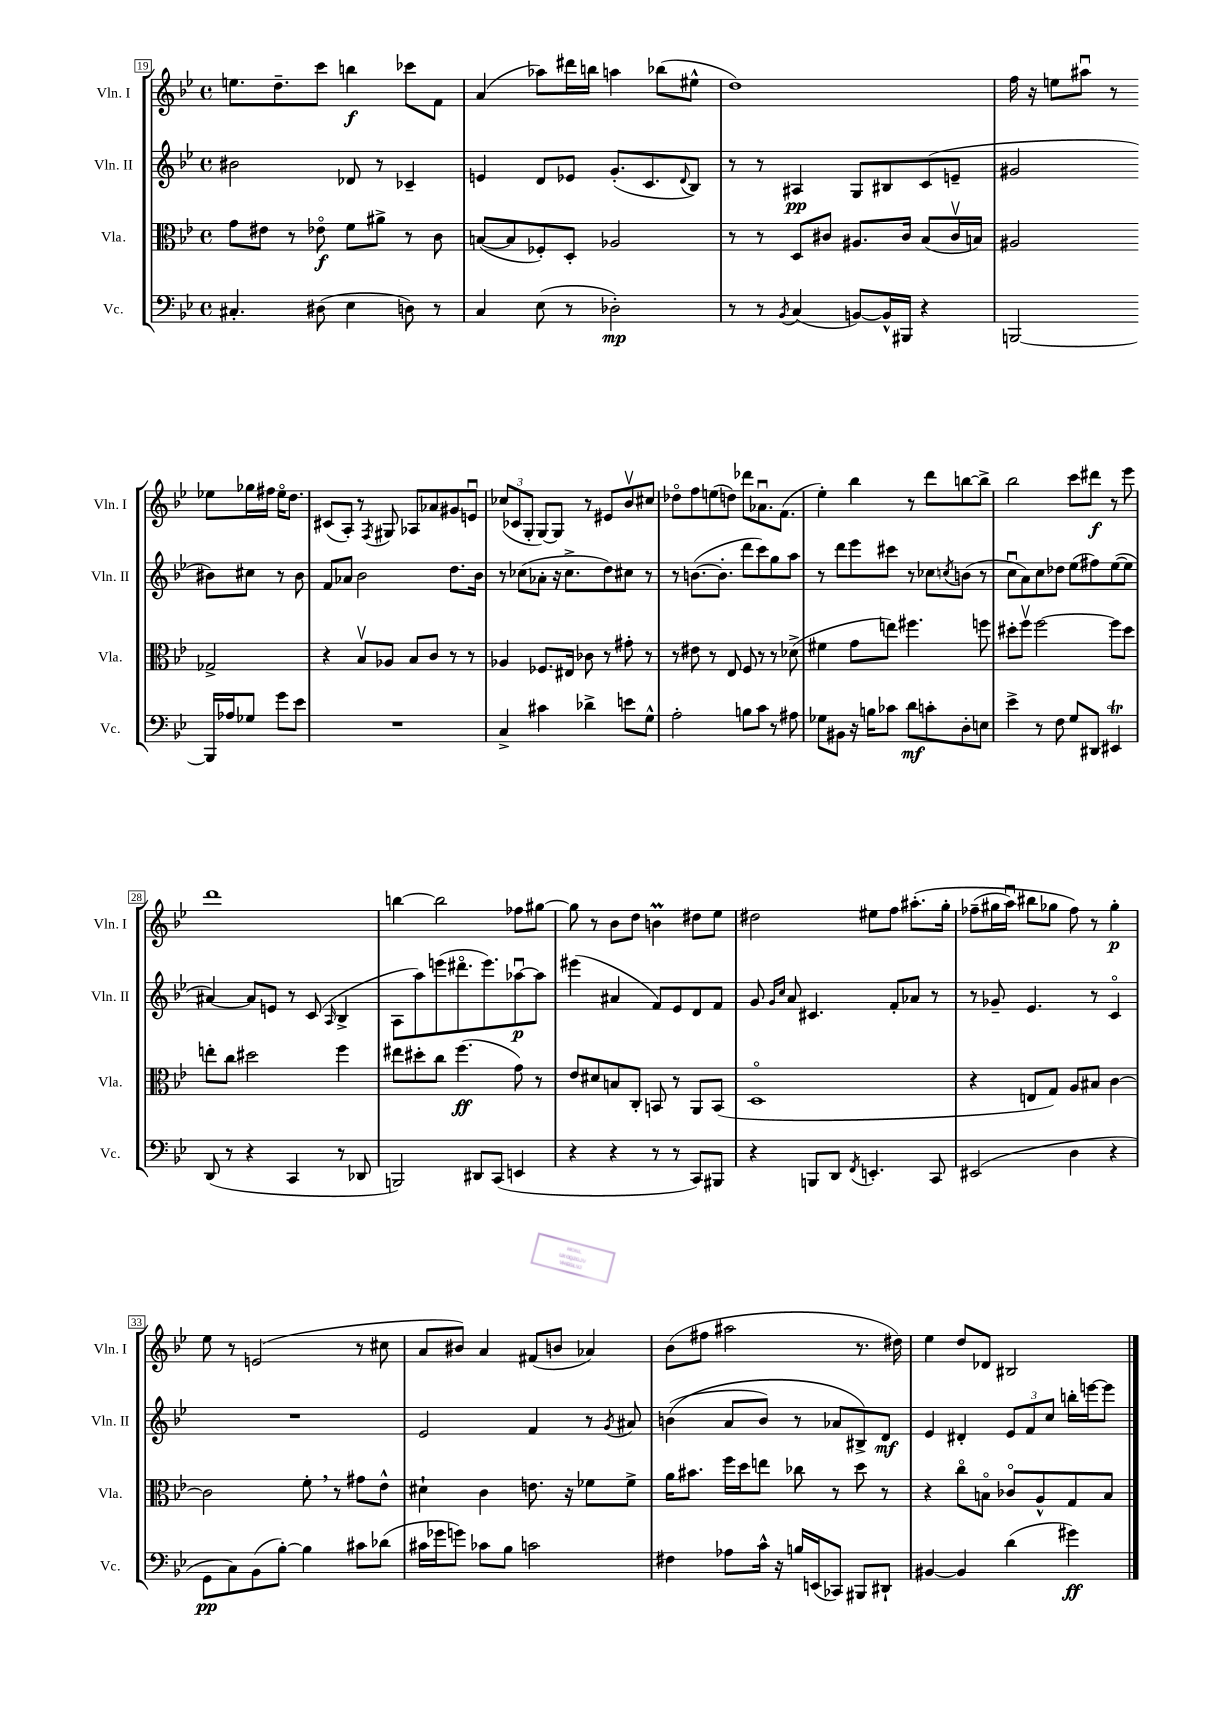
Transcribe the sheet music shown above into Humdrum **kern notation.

**kern	**kern	**kern	**kern
*staff4	*staff3	*staff2	*staff1
*clefF4	*clefC3	*clefG2	*clefG2
*k[b-e-]	*k[b-e-]	*k[b-e-]	*k[b-e-]
*M4/4	*M4/4	*M4/4	*M4/4
*met(c)	*met(c)	*met(c)	*met(c)
4.C#'	8g	2b#	8.ee
.	8e#	.	.
.	.	.	8.dd~
.	8r	.	.
(8D#	8e-o	.	8ccc
4E-	8f	8d-	4bb
.	8a#^	8r	.
8D)	8r	4c-~	8ccc-
8r	8c	.	8f
=	=	=	=
4C	([8B	4e	(4a
.	8B]	.	.
(8E-	8F-')	8d	8aa-)
8r	8D'	8e-	16ddd#
.	.	.	16bb
2D-')	2A-	(8.g'	4aa
.	.	8.c	.
.	.	.	(8bb-
.	.	8qqd	.
.	.	8B-)	8ee#^^
=	=	=	=
8r	8r	8r	1dd)
8r	8r	8r	.
8qBB-	.	.	.
(4C	8D	4A#	.
.	8c#	.	.
[8BB)	8.A#	8G	.
16BB^^]	.	8B#	.
16BBB#	16c#	.	.
4r	(8B-	(8c	.
.	16c#v	8e~	.
.	16B)	.	.
=	=	=	=
[2BBB	2A#	2g#	16ff
.	.	.	16r
.	.	.	8ee
.	.	.	8aa#u
.	.	.	8r
16BBB]	2G-^	8b#)	8ee-
16A-	.	.	.
8G-	.	8cc#	16gg-
.	.	.	16ff#
8g	.	8r	16ee-o
.	.	.	8.dd
8e-	.	8b#	.
=	=	=	=
1r	4r	8f	(8c#
.	.	8a-	8A')
.	8B-v	2b-	8r
.	.	.	8qF
.	8A-	.	8G#
.	8B-	.	8A-
.	8c	.	8a-
.	8r	8.dd	8g#
.	8r	.	8eu
.	.	16b-	.
=	=	=	=
4C^	4A-	8r	(12cc-
.	.	.	12c-
.	.	(8cc-	.
.	.	.	12G'
4c#	8.F-	8a-'	[8G)
.	.	16r	8G]
.	16E#	8.cc-^	.
4d-^	8c-	.	8r
.	8r	8dd)	8e#
8e	8g#'	8cc#	8b-v
8G^^	8r	8r	8cc#
=	=	=	=
2A'	8r	8r	8dd-o
.	8e#	([8.b	8ff
.	8r	.	(8ee
.	.	8.b']	.
.	8E-	.	8dd)
8B	8F	8ddd	8ddd-
8c	8r	8ccc)	8.a-u
8r	8r	8gg	.
.	.	.	(8.f
8A#	(8d-^	8aa	.
=	=	=	=
8G-	4f#	8r	4ee-')
8BB#	.	8ddd	.
16r	8g	8eee-	4bb-
16B	.	.	.
8c-	8ee)	8ccc#	.
8d	4.ff#	8r	8r
8c'	.	8cc-	8ddd
.	.	8qcc	.
8D'	.	(8b	[8bb
8E	8ff	8r	8bb^]
=	=	=	=
4e-^	8dd#'	8ccu	2bb-
.	8ffv	8a)	.
8r	[2ff	8cc	.
8F	.	8dd-	.
8G	.	(8ee-	8ccc
8DD#	.	8ff#)	8ddd#
4EE#	8ff]	([8ee-	8r
.	8dd#	8ee-]	8eee-
=	=	=	=
(8DD	8ee'	[4a#)	1ddd
8r	8cc	.	.
4r	2dd#	8a#]	.
.	.	8e	.
4CC	.	8r	.
.	.	(8c	.
.	.	16qqA	.
8r	4ff	4B-^	.
8DD-	.	.	.
=	=	=	=
2BBB)	8ee#	8A	[4bb
.	8dd#'	8aa)	.
.	8cc	(8eee	2bb]
.	(4.ff	8.ddd#o	.
8DD#	.	.	.
.	.	8.eee)	.
(8CC	.	.	.
4EE	8g)	[8aa-u	8ff-
.	8r	8aa-]	[8gg#
=	=	=	=
4r	8e-	(4eee#	8gg#]
.	8d#	.	8r
4r	8B	4a#	8b-
.	8C'	.	8dd
8r	8BB	8f)	4b
8r	8r	8e-	.
8CC)	8AA	8d	8dd#
8BBB#	(8BB	8f	8ee-
=	=	=	=
4r	1Do	8g	2dd#
.	.	16qqg	.
.	.	16qqcc	.
.	.	8a	.
8BBB	.	4.c#	.
8DD	.	.	.
8qFF	.	.	.
4.EE'	.	.	8ee#
.	.	8f'	8ff
.	.	8a-	&(8.aa#'
8CC	.	8r	.
.	.	.	16gg'
=	=	=	=
(2EE#	4r	8r	(8ff-~
.	.	8g-~	16gg#
.	.	.	16aau)
.	8E	4.e-	8bb#
.	8G)	.	8gg-
4D	8A	.	8ff-&)
.	8B#	8r	8r
4r	[4c	4co	4gg-'
=	=	=	=
8GG	2c]	1r	8ee-
8C)	.	.	8r
(8BB-	.	.	(2e
[8B-')	.	.	.
4B-]	8f'	.	.
.	8r	.	.
8c#	8g#	.	8r
(8d-	8e-^^	.	8cc#
=	=	=	=
16c#	4d#`	2e-	8a
16g-	.	.	.
8g)	.	.	8b#)
8c-	4c	.	4a
8B-	.	.	.
2c	8.e	4f	(8f#
.	.	.	8b
.	16r	.	.
.	8f-	8r	4a-)
.	.	8qg	.
.	8f-^	8a#	.
=	=	=	=
4F#	16a	&((4b	(8b-
.	8.b#	.	.
.	.	.	8ff#
8A-	16ff	8a	2aa#
.	16dd	.	.
16c^^	8ee	8b)	.
16r	.	.	.
16B	8cc-	8r	.
(16EE	.	.	.
8CC-)	8r	8a-	.
8BBB#	8dd	8B#^&)	8.r
8DD#`	8r	8d	.
.	.	.	16dd#)
=	=	=	=
[4BB#	4r	4e-	4ee-
4BB#]	8cco	4d#'	8dd
.	8Bo	.	8d-
(4d	8c-o	12e-	2B#
.	.	12f	.
.	8A^^	.	.
.	.	12cc	.
4g#)	8G	16bb'	.
.	.	[16eee	.
.	8B	8eee]	.
==	==	==	==
*-	*-	*-	*-
